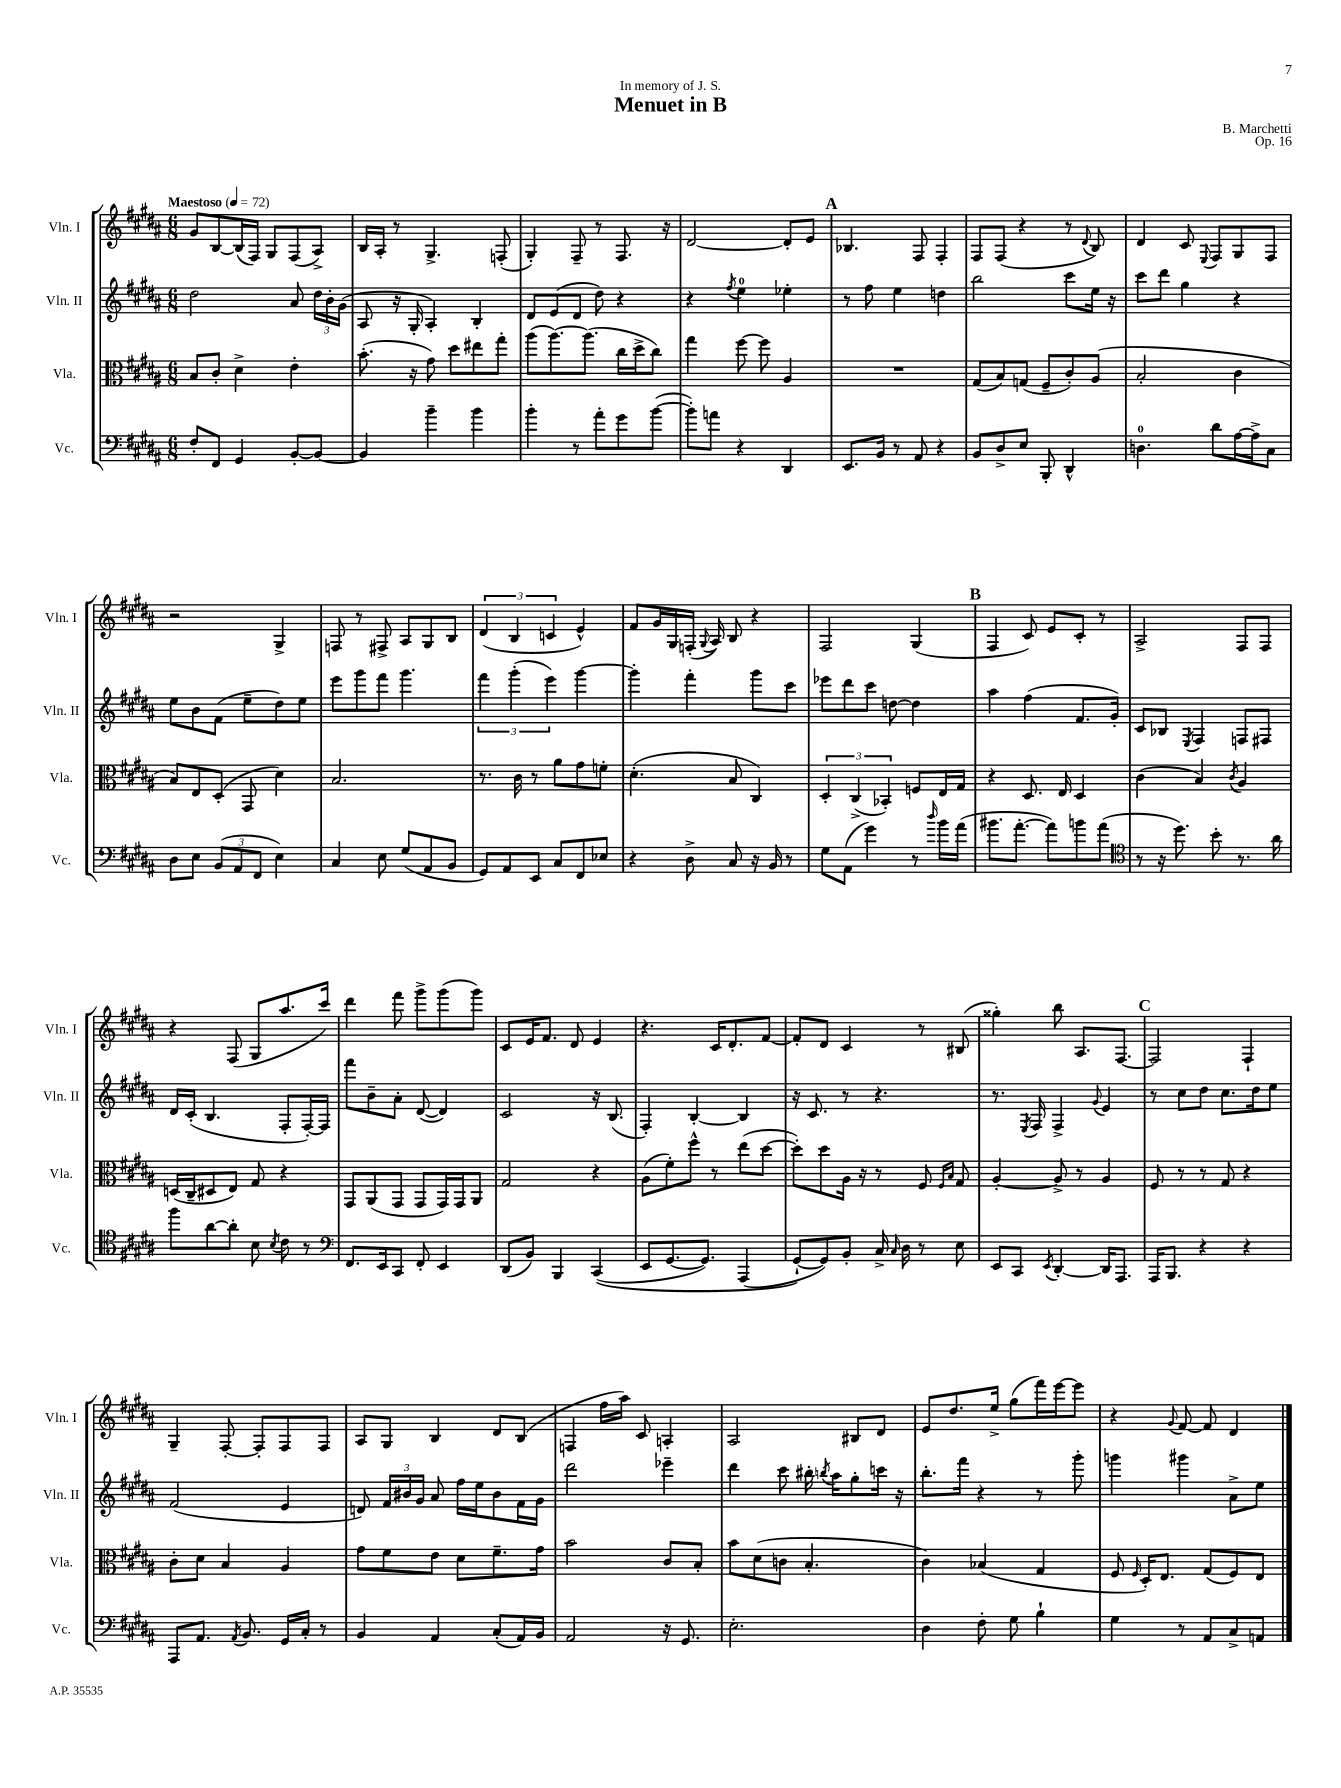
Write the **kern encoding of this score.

**kern	**kern	**kern	**kern
*staff4	*staff3	*staff2	*staff1
*clefF4	*clefC3	*clefG2	*clefG2
*k[f#c#g#d#a#]	*k[f#c#g#d#a#]	*k[f#c#g#d#a#]	*k[f#c#g#d#a#]
*M6/8	*M6/8	*M6/8	*M6/8
*MM72	*MM72	*MM72	*MM72
8F#'/L	8B/L	2dd#\	8g#/L
8FF#/J	8c#'/J	.	[8B/
4GG#/	4d#^\	.	(16B/]L
.	.	.	16F#/JJ)
.	.	.	8G#/L
[8BB'/L	4e'\	8a#/	(8F#/
8BB/_J	.	24dd#\LL	8A#^/J)
.	.	24b'\	.
.	.	(24g#\JJ	.
=	=	=	=
4BB/]	(8.b'\	8A#/	16B/LL
.	.	.	16A#'/JJ
.	.	16r	8r
.	16r	16G#'/	.
4b~\	8g#\)	4A#'/)	4.G#^/
.	8dd#\L	.	.
4b\	8ee#\	4B'/	.
.	8gg#'\J	.	(8F'/
=	=	=	=
4b'\	(8aa#\L	8d#/L	4G#'/)
.	[8.aa#\)	(8e/	.
8r	.	8d#/J	8F#~/
.	(8.aa#\]J	.	.
8a#'\L	.	8dd#\)	8r
8g#\	16cc#\LL	4r	8.F#/
.	16dd#^\J	.	.
([8b\J	8cc#\J)	.	.
.	.	.	16r
=	=	=	=
8b'\]L)	4gg#\	4r	[2d#/
8a\J	.	.	.
.	.	8qff#/	.
4r	[8ff#\	4ee\	.
.	8ff#\]	.	.
4DD#/	4A#/	4ee-'\	8d#'/]L
.	.	.	8e/J
=	=	=	=
8.EE/L	2.r	8r	4.B-/
.	.	8ff#\	.
16BB/Jk	.	.	.
8r	.	4ee\	.
8AA#/	.	.	8F#/
4r	.	4dd\	4F#'/
=	=	=	=
8BB/L	(8G#/L	2bb\	8F#/L
8D#^/	8B/)	.	(8F#/J
8E/J	(8G/J	.	4r
8BBB'/	8F#~/L	.	.
4DD#^^/	8c#'/)	8ccc#\L	8r
.	.	.	8qqd#/
.	(8A#/J	16ee\Jk	8B/)
.	.	16r	.
=	=	=	=
4.D\	2B'/	8ccc#\L	4d#/
.	.	8ddd#\J	.
.	.	4gg#\	8c#/
.	.	.	8qqE/
8d#\L	.	.	8F#/L
[16A#\L	4c#\	4r	8G#/
16A#^\]J	.	.	.
8C#\J	.	.	8F#/J
=	=	=	=
8D#\L	8B/L)	8ee\L	2r
8E\J	8E/	8b\	.
(12BB/L	(8D#'/J	(8f#\J	.
12AA#/	.	.	.
.	8GG#/	8ee~\L	.
12FF#/J	.	.	.
4E\)	4d#\)	8dd#\)	4G#^/
.	.	8ee\J	.
=	=	=	=
4C#/	2.B/	8eee\L	8F/
.	.	8ggg#\	8r
8E\	.	8fff#\J	8F#^/
(8G#/L	.	4.ggg#\	8A#/L
8AA#/	.	.	8G#/
8BB/J	.	.	8B/J
=	=	=	=
8GG#/L)	8.r	6fff#\	(6d#/
8AA#/	.	.	.
.	.	(6ggg#'\	6B/
.	16c#\	.	.
8EE/J	8r	.	.
.	.	6eee\)	6c/
8C#/L	8a#\L	.	.
8FF#/	8g#\	[4ggg#\	4e^^/)
8E-/J	8f'\J	.	.
=	=	=	=
4r	(4.d#'\	4ggg#'\]	8f#/L
.	.	.	16g#/L
.	.	.	16G#/
8D#^\	.	4fff#'\	(16F'/JJ
.	.	.	8qqG#/
.	.	.	16A#/)
8C#/	8B/	.	8B/
16r	4C#/)	8ggg#\L	4r
16BB/	.	.	.
8r	.	8ccc#\J	.
=	=	=	=
8G#\L	6D#'/	8eee-\L	2F#/
(8AA#\J	.	8ddd#\	.
.	(6C#^/	.	.
4g#\)	.	8ccc#\J	.
.	6BB-'/)	.	.
.	.	[8dd\	.
8r	8F/L	4dd\]	(4G#/
16qqdd#/	.	.	.
16b\LL	16E/L	.	.
(16a#\JJ	16G#/JJ	.	.
=	=	=	=
8.b#\L	4r	4aa#\	4F#/
[8.a#'\J	.	.	.
.	8.D#/	(4ff#\	8c#/)
8a#\]L)	.	.	8e/L
.	16E/	.	.
8b\	4D#/	8.f#/L	8c#'/J
(8a#\J	.	.	8r
.	.	16g#'/Jk)	.
=	=	=	=
*clefC4	*	*	*
8r	(4c#\	8c#/L	2A#^/
16r	.	8B-/J	.
8.dd#\)	.	.	.
.	.	8qE/	.
.	4B/)	4F#/	.
8b'\	.	.	.
.	8qc#/	.	.
8.r	4A#/	8F/L	8F#/L
.	.	8F#/J	8F#/J
16a#\	.	.	.
=	=	=	=
8ff#\L	(16D/LL	16d#/LL	4r
.	16C#~/J	(16c#'/JJ	.
[8a#\	8D#/	4.B/	.
8a#'\]J	8E/J)	.	(8F#/
8B\	8G#/	.	8G#/L
8qB/	.	.	.
8c#\	4r	8F#'/L	8.aa#/
8r	.	[16F#'/L)	.
.	.	16F#/]JJ	16ccc#/Jk)
=	=	=	=
*clefF4	*	*	*
8.FF#/L	8GG#/L	8fff#\L	4ddd#\
.	(8AA#/	8b~\	.
16EE/k	.	.	.
8CC#/J	8GG#/J	8a#'\J	8fff#\
8FF#'/	8GG#/L	([8d#/	8ggg#^\L
4EE/	16GG#/L)	4d#/])	(8ggg#\
.	16GG#/J	.	.
.	8AA#/J	.	8ggg#\J)
=	=	=	=
(8DD#/L	2G#/	2c#/	8c#/L
8BB/J)	.	.	16e/K
.	.	.	8.f#/J
4BBB/	.	.	.
.	.	.	8d#/
&((4CC#/	4r	16r	4e/
.	.	(8.B/	.
=	=	=	=
8EE/L	(8A#\L	4F#'/)	4.r
[8.GG#/	8f#'\)	.	.
.	8ff#^^\J	[4B'/	.
8.GG#/]J)	.	.	.
.	8r	.	16c#/LK
.	.	.	8.d#'/
(4AAA#/	(8ee\L	4B/]	.
.	[8dd#\J	.	[8f#/J
=	=	=	=
[8GG#`/L&)	8dd#'\]L)	16r	8f#'/]L
.	.	8.c#/	.
8GG#/])	8dd#\	.	8d#/J
8BB'/J	16A#\Jk	8r	4c#/
.	16r	.	.
16C#^/	8r	4.r	.
16qqC#/	.	.	.
16D#\	.	.	.
8r	8F#/	.	8r
.	16qqF#/LL	.	.
.	16qqB/JJ	.	.
8E\	8G#/	.	(8B#/
=	=	=	=
8EE/L	[4A#'/	8.r	4gg##'\)
8CC#/J	.	.	.
.	.	8qE/	.
.	.	16F#/	.
8qEE/	.	.	.
[4DD#'/	8A#^/]	4F#^/	8bb\
.	8r	.	8.A#/L
.	.	8qqg#/	.
16DD#/]LK	4A#/	4e/	.
8.AAA#/J	.	.	[8.F#/J
=	=	=	=
16AAA#/LK	8F#/	8r	2F#/]
8.BBB/J	.	.	.
.	8r	8cc#\L	.
4r	8r	8dd#\J	.
.	8G#/	8.cc#\L	.
4r	4r	.	4F#`/
.	.	16dd#\k	.
.	.	8ee\J	.
=	=	=	=
8AAA#/L	8c#'\L	(2f#/	4G#~/
8.AA#/J	8d#\J	.	.
.	4B/	.	[8F#'/
8qAA#/	.	.	.
8.BB/	.	.	.
.	.	.	8F#'/]L
16GG#/LL	4A#/	4e/	8F#/
16C#'/JJ	.	.	.
8r	.	.	8F#/J
=	=	=	=
4BB/	8g#\L	8d/)	8A#/L
.	8f#\	24f#/LL	8G#/J
.	.	24b#/	.
.	.	24g#/JJ	.
4AA#/	8e\J	8a#/	4B/
.	8d#\L	16ff#\LL	.
.	.	16ee\J	.
(8C#'/L	8.f#~\	8b#\	8d#/L
16AA#/L)	.	16f#\L	(8B/J
16BB/JJ	16g#\Jk	16g#\JJ	.
=	=	=	=
2AA#/	2b\	2ddd#\	4F/
.	.	.	16ff#\LL
.	.	.	16aa#\JJ)
.	.	.	8c#/
16r	8c#/L	4eee-~\	4A'/
8.GG#/	.	.	.
.	8B'/J	.	.
=	=	=	=
2.E'\	8b\L	4ddd#\	2A#/
.	(8d#\	.	.
.	8c\J	8ccc#\	.
.	4.B'/	16bb#'\	.
.	.	8qbb/	.
.	.	16aa#\LK	.
.	.	8gg#'\	8B#/L
.	.	16ccc\Jk	8d#/J
.	.	16r	.
=	=	=	=
4D#\	4c#\)	8.bb'\L	8e/L
.	.	.	8.dd#/
.	.	16fff#\Jk	.
8F#'\	(4B-/	4r	.
.	.	.	16ee^/Jk
8G#\	.	.	(8gg#\L
4B`\	4G#/	8r	16fff#\L)
.	.	.	[16eee\J
.	.	8ggg#'\	8eee\]J
=	=	=	=
4G#\	8F#/	4ggg\	4r
.	16qqF#/	.	.
.	16D#'/LK)	.	.
.	8.E/J	.	.
.	.	.	8qqg#/
8r	.	4ggg#\	[8f#/
8AA#/L	(8G#/L	.	8f#/]
8C#^/	8F#/)	8a#^\L	4d#/
8AA/J	8E/J	8ee\J	.
==	==	==	==
*-	*-	*-	*-
